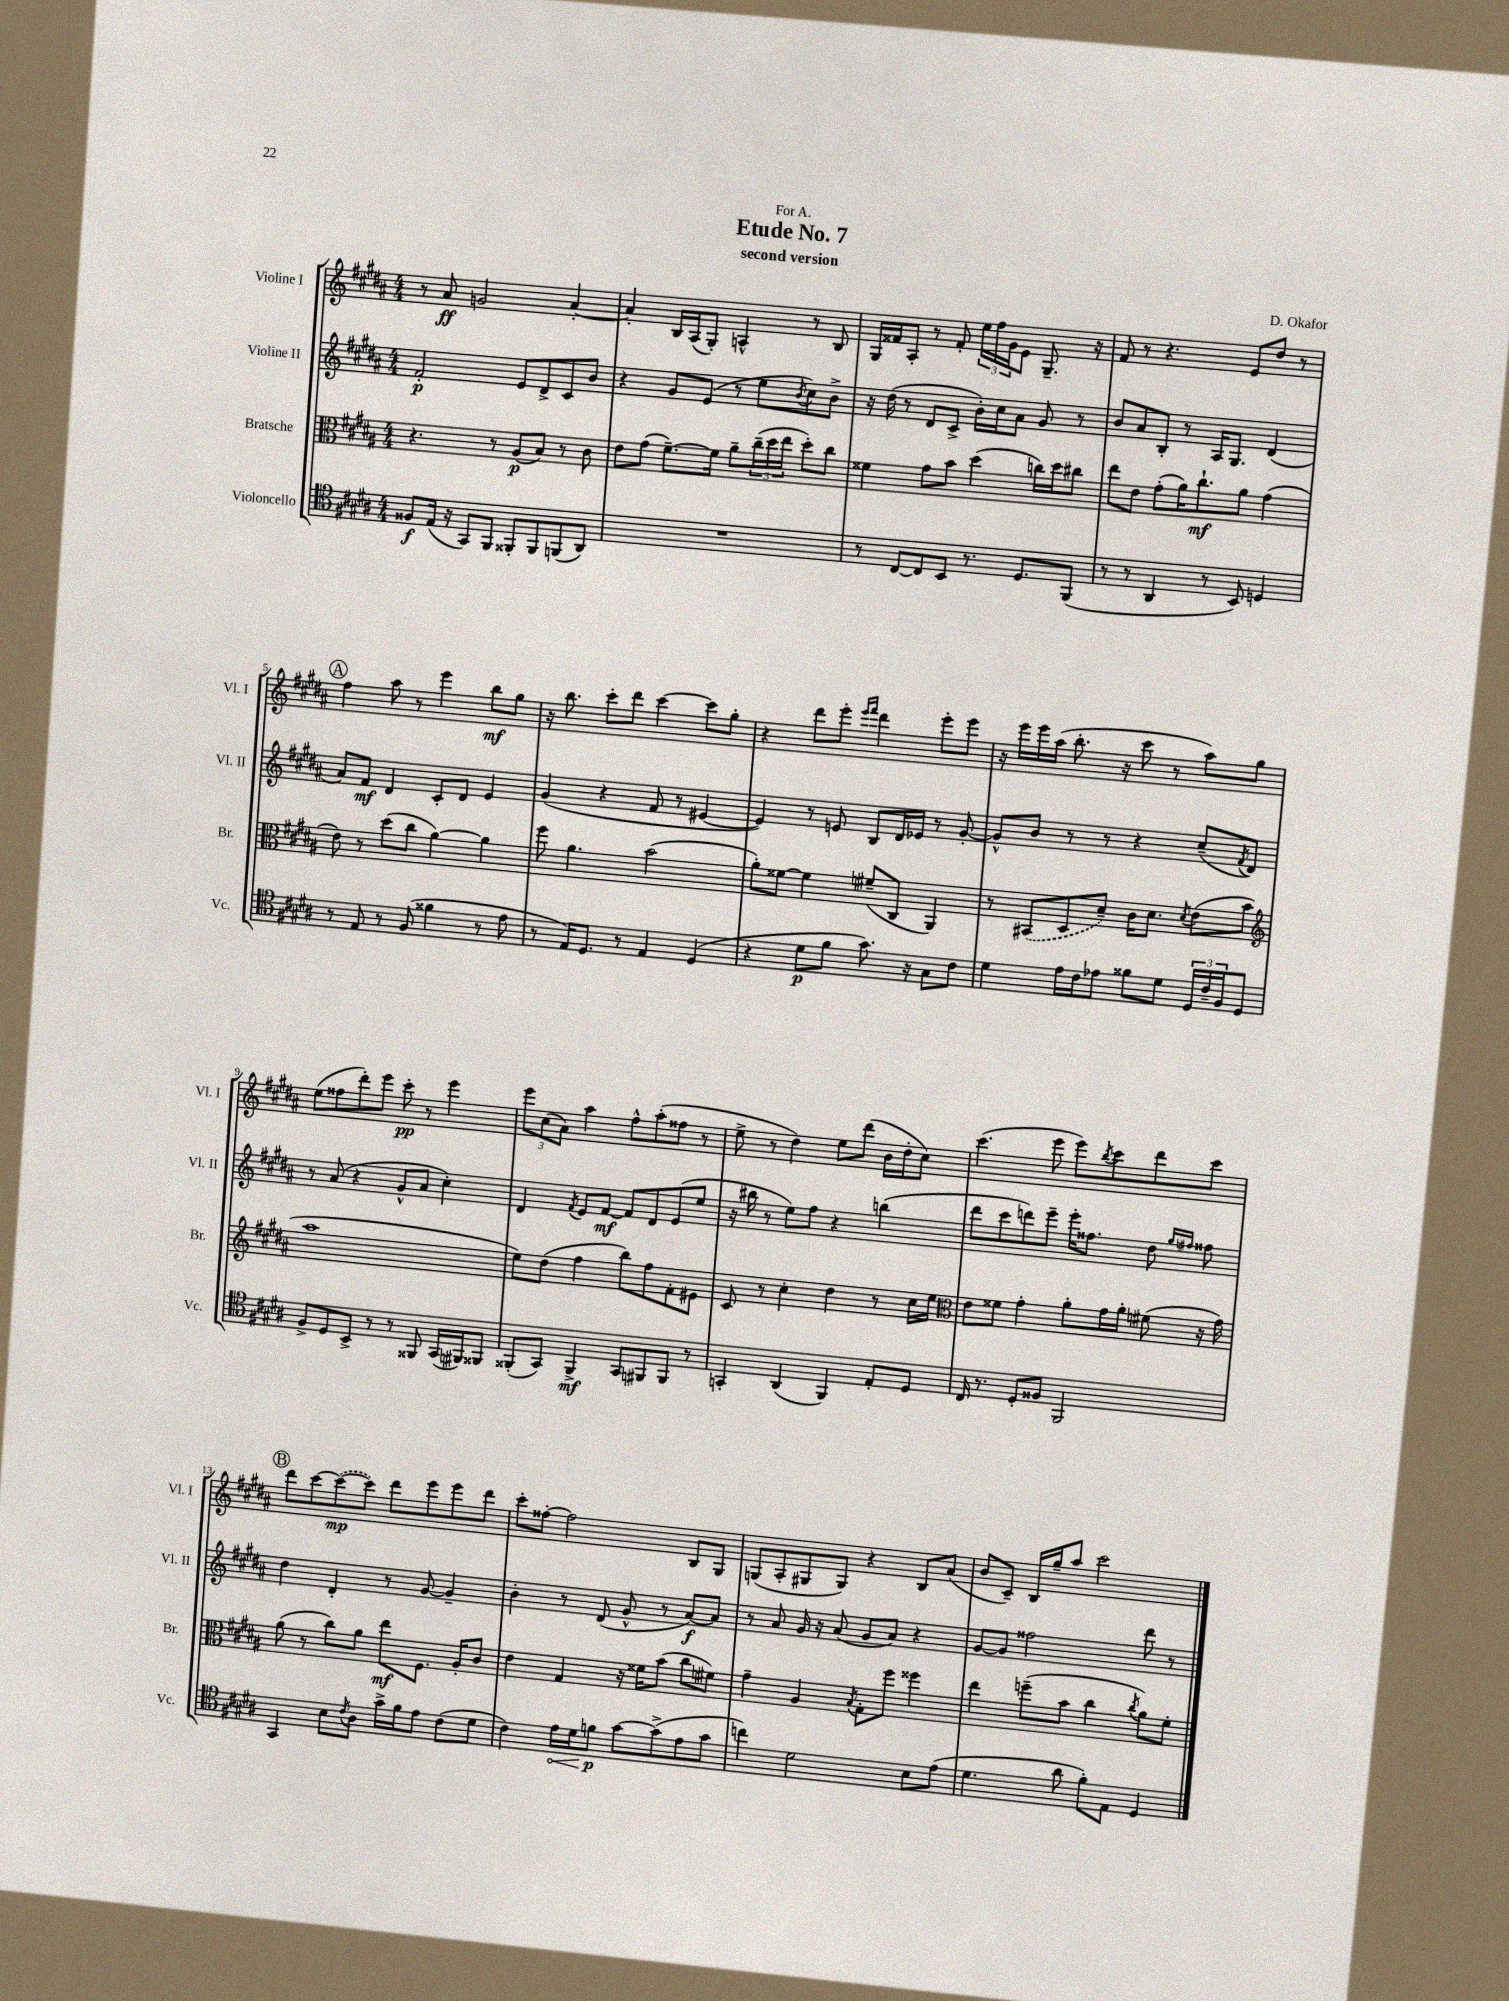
\header { title = "Etude No. 7" composer = "D. Okafor" subtitle = "second version" dedication = "For A." }
<<
\new StaffGroup <<
\new Staff = "s0" \with { instrumentName = "Violine I" shortInstrumentName = "Vl. I" } {
    \clef treble \key b \major \numericTimeSignature \time 4/4
    r8 ais'8\ff g'2 ais'4~-. |
    ais'4-. b16 ais16( gis8-.) a4-^ r8 b8 |
    gis16 fisis'16 ais8-. r8 fisis'8-. \tuplet 3/2 { e''16 fis''16 gis'16 } e'8 gis8.-- r16 |
    fis'8 r8 r4. e'8 dis''8 r8 |
    \mark \markup { \circle "A" } fis''4 ais''8 r8 e'''4 b''8\mf gis''8 |
    r16 b''8. cis'''8-. dis'''8 cis'''4~ cis'''8 gis''8-. |
    r4 dis'''8 e'''8-. \grace { e'''16 fis'''16 } dis'''4 e'''8-. e'''8 |
    r16 e'''16 e'''16 ais''16( b''8.-. r16 cis'''8 r8 ais''8) gis''8 |
    e''8( fisis''8 dis'''8-.) e'''8 cis'''8-.\pp r8 e'''4 |
    \tuplet 3/2 { e'''8 cis''8( ais'8) } ais''4 fis''8-^ ais''8-.( fisis''8 r8 |
    e''8-> r8 dis''4) e''8 dis'''8( b'16 dis''16-. cis''8) |
    cis'''4.( e'''8 e'''8) \acciaccatura { b''8 } cis'''8 dis'''8 cis'''8 |
    \mark \markup { \circle "B" } dis'''8 cis'''8~ \once \slurDashed cis'''8~\mp( cis'''8) dis'''8 e'''8 e'''8 dis'''8 |
    cis'''8-. fisis''8~-. fisis''2 b8 gis8 |
    g8( ais8-. gis8 gis8) r4 b8 ais'8( |
    b'8 cis'8--) b16 gis''16-- ais''8 cis'''2 \bar "|." |
}
\new Staff = "s1" \with { instrumentName = "Violine II" shortInstrumentName = "Vl. II" } {
    \clef treble \key b \major \numericTimeSignature \time 4/4
    fis'2-.\p e'8 dis'8-> cis'8 b'8 |
    r4 gis'8 e'8( r8 e''8 \acciaccatura { b'8 } cis''8) b'8-> |
    r16 dis''16( r8 dis'8 cis'8-> b'16-.) cis''16 ais'8 gis'8 r8 |
    b'8 ais'8 b8-. r8 ais16 gis8. dis'4( |
    \mark \markup { \circle "A" } ais'8) fis'8\mf dis'4 cis'8-. dis'8 e'4 |
    gis'4( r4 fis'8 r8 eis'4~ |
    eis'4) r8 e'8 b8 dis'16 ees'16 r8 gis'8~-. |
    gis'8-^ b'8 r8 r8 r4 cis''8--( \acciaccatura { fis'8 } dis'8) |
    r8 ais'8( r4 gis'8-^ ais'8 cis''4-.) |
    dis'4 \acciaccatura { fis'8 } e'8 fis'8~\mf fis'8 dis'8 e'8( e''8 |
    r16 bis''16 r8 e''8) fis''8 r4 b''4( |
    dis'''8 cis'''8 d'''8) e'''8-- e'''16-. fisis''8. dis''8 \grace { gis''16 fis''16 } fisis''8 |
    \mark \markup { \circle "B" } dis''4 dis'4-. r8 gis'8~ gis'4-- |
    b'4-. r8 dis'8( gis'8-^ r8 ais'8~\f) ais'8 |
    r8 ais'8 gis'16 r16 ais'8( gis'8 ais'8) r4 |
    gis'8~ gis'8 fisis''2 dis'''8 r8 \bar "|." |
}
\new Staff = "s2" \with { instrumentName = "Bratsche" shortInstrumentName = "Br." } {
    \clef alto \key b \major \numericTimeSignature \time 4/4
    r4. r8 ais8\p( b8) r8 cis'8 |
    e'8 gis'8( fis'8.~--) fis'16 ais'8-- \tuplet 3/2 { cis''16--( dis''16 e''16 } dis''8-.) cis''8 |
    fisis'4 gis'8 b'8 dis''4( c''16) dis''16 cis''8 |
    e''8 e'8 gis'8-.( ais'16) cis''8.-!\mf ais'8 gis'4( |
    \mark \markup { \circle "A" } e'8) r8 dis''8( cis''8 ais'4~) ais'4 |
    fis''8 ais'4. b'2( |
    ais'8-.) fisis'8~ fisis'4 fis'8--( cis8 ais,4) |
    r8 \once \slurDashed bis,8( dis8 dis'8--) cis'16 dis'8. \acciaccatura { dis'8 } e'8( b'8 |
    \clef treble ais''1 |
    e''8) dis''8( fis''4 b''8) fis''8 fis'8-. eis'8 |
    cis'8 r8 cis''4-. dis''4 r8 cis''16 e''16 |
    \clef alto e'8 fisis'8 gis'4-. ais'8-. gis'16 ais'16-. fis'8( r16 gis'16) |
    \mark \markup { \circle "B" } ais'8( r8 cis''8) ais'8 e''8\mf fis8. ais16-. cis'8 |
    e'4 gis4 r16 fisis'16 b'8( cis''8 fis'8) |
    gis'4-- ais4 \acciaccatura { b8 } gis8-. fis''8 fisis''4 |
    e''4 f''8--( b'8 cis''4 \acciaccatura { cis''8 } ais'8) fis'8-. \bar "|." |
}
\new Staff = "s3" \with { instrumentName = "Violoncello" shortInstrumentName = "Vc." } {
    \clef tenor \key b \major \numericTimeSignature \time 4/4
    fisis8\f e16( r16 gis,8) fis,8 fisis,8-. fisis,8 f,8( ais,8) |
    R1 |
    r8 cis8~ cis8 b,8 r8. dis8. fis,8( |
    r8 r8 ais,4 r8 b,8) d4 |
    \mark \markup { \circle "A" } r8 e8 r8 fis8( fisis'4 r8 e'8 |
    r8 e16) dis8. r8 e4 dis4( |
    r4 dis'8\p fis'8 gis'8.) r16 gis8 cis'8 |
    dis'4 e'16 cis'16 ees'8 fisis'8 dis'8 \tuplet 3/2 { dis16 cis'16-- fis16 } dis8 |
    fis8-> dis8 b,8-> r8 r8 fisis,8 gis,16( fis,16) fisis,8 |
    fisis,8-.( gis,8) fisis,4->\mf gis,8 fis,8 fis,8 r8 |
    g,4-. ais,4( fis,4) e8-. dis8 |
    cis16 r8. dis8-. fisis8 fis,2 |
    \mark \markup { \circle "B" } gis,4 b8 \acciaccatura { cis'8 } ais8 gis'16-> fis'16 e'8 cis'8( dis'8 |
    cis'4) \once \override Hairpin.circled-tip = ##t e'16\< dis'16 f'8\p\! gis'8~ gis'8->( e'8 gis'8 |
    c''4) dis'2 b8 e'8( |
    dis'4. ais'8 fis'8-.) e8 dis4 \bar "|." |
}
>>
>>
